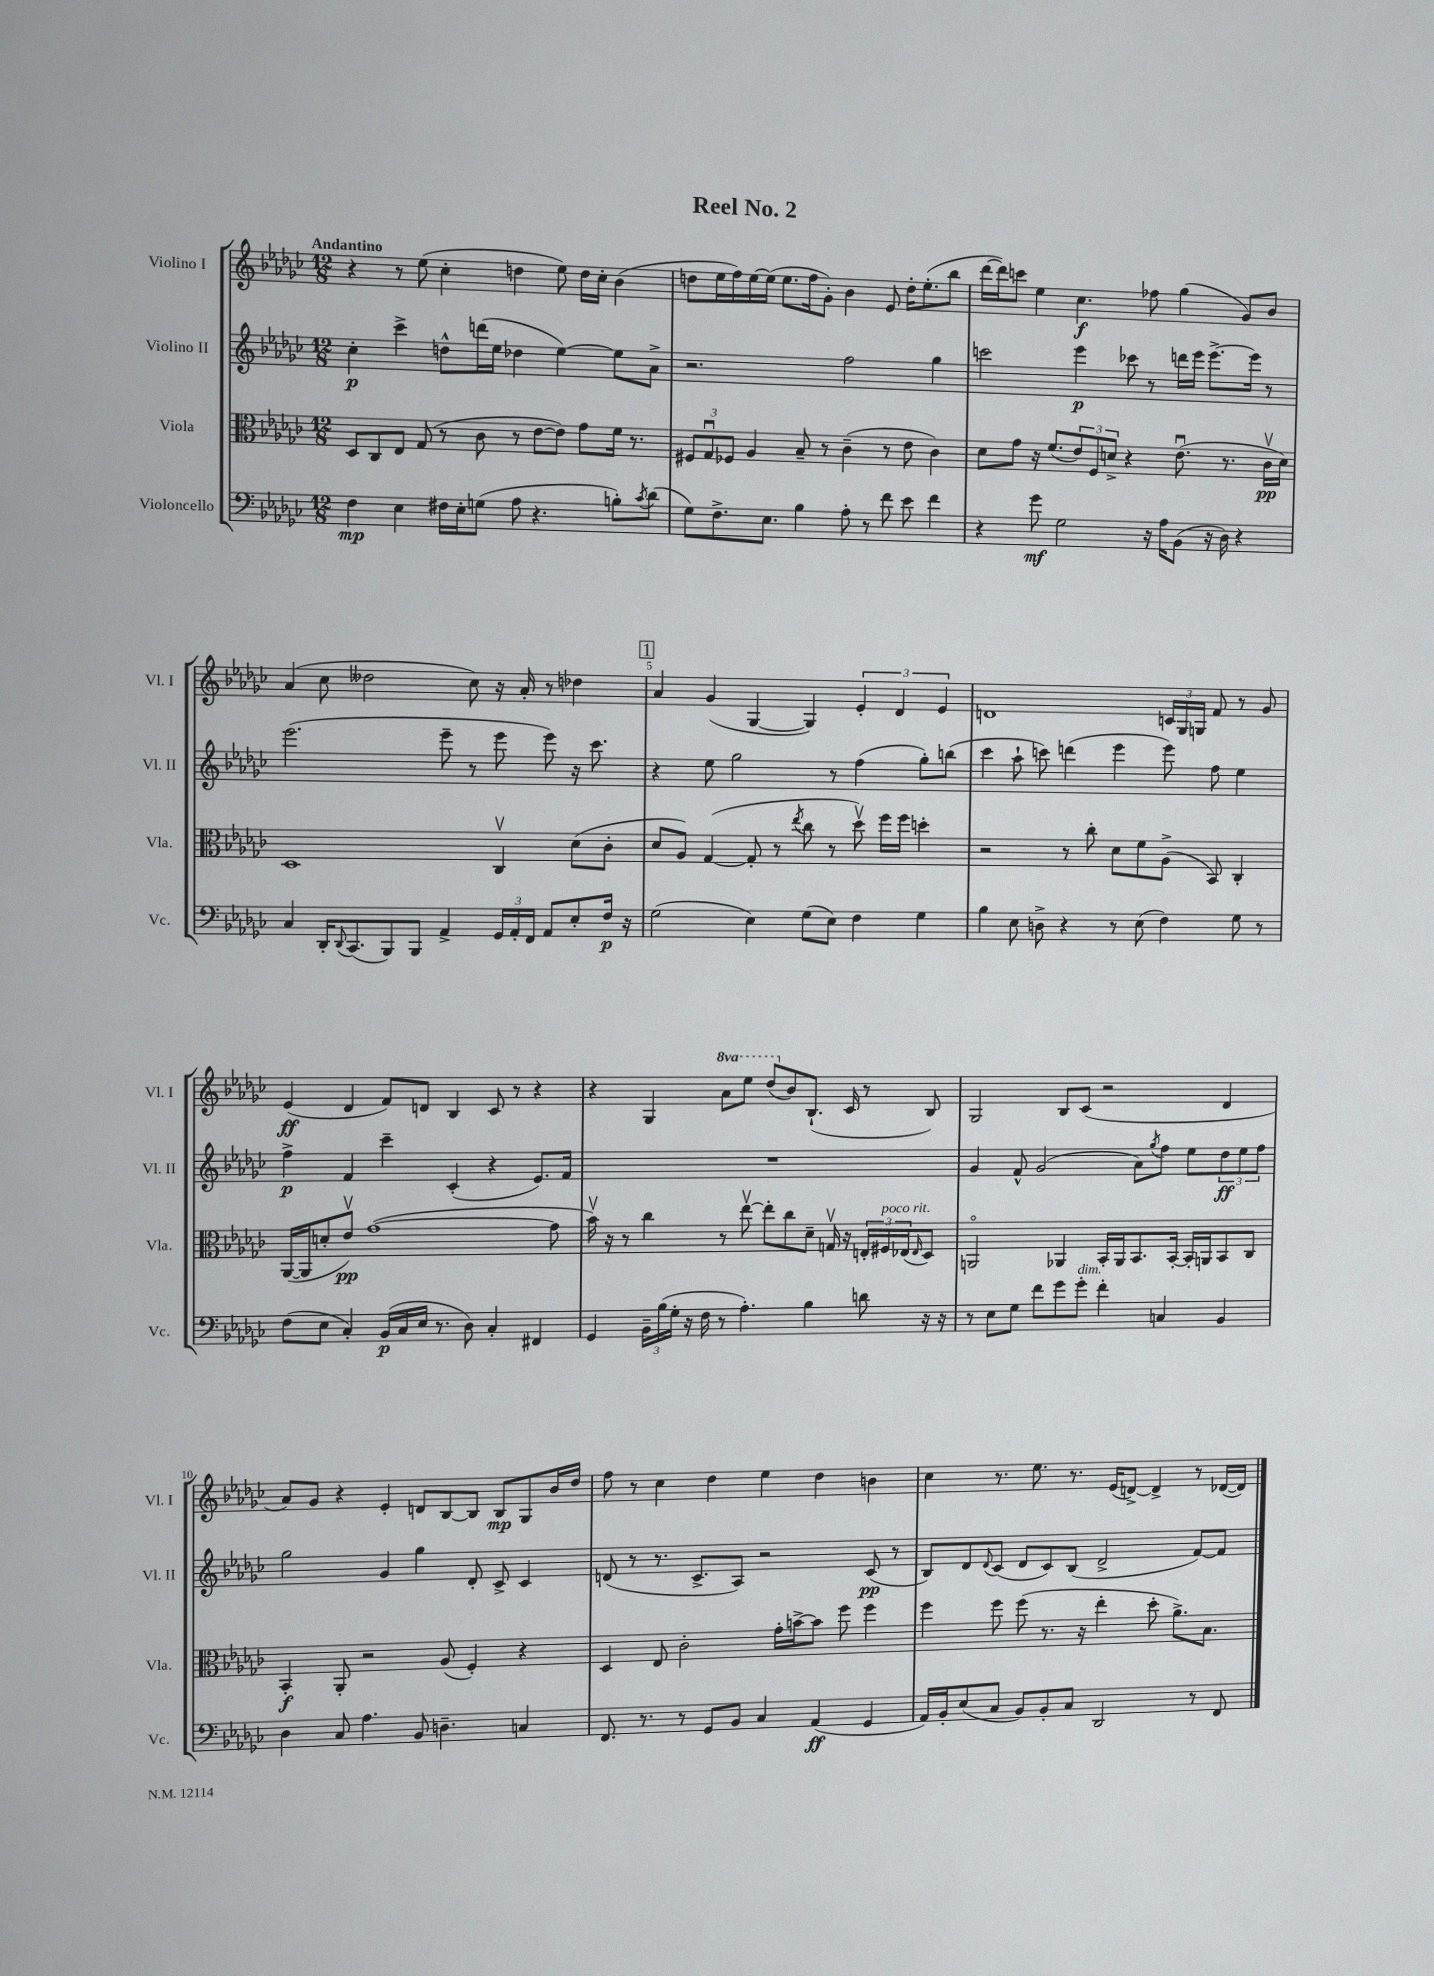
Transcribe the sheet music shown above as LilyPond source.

\header { title = "Reel No. 2" }
<<
\new StaffGroup <<
\new Staff = "s0" \with { instrumentName = "Violino I" shortInstrumentName = "Vl. I" } {
    \clef treble \key ges \major \numericTimeSignature \time 12/8 \set Staff.ottavationMarkups = #ottavation-simple-ordinals \tempo "Andantino"
    r4 r8 ees''8( ces''4-. d''4 ees''8) d''16 ces''16-. bes'4( |
    d''8 ees''16 f''16) ees''16~ ees''16( ees''8. f''16 ges'8-.) bes'4 ees'8 d''16-. ees''8.-.( bes''8 |
    des'''16~ des'''16) c'''8 ees''4 ces''4.\f fes''8 ges''4( ges'8) bes'8 |
    aes'4( ces''8 deses''2 ces''8) r16 aes'16-. r8 des''4 |
    \mark \markup { \box "1" } aes'4 ges'4( ges4~ ges4) \tuplet 3/2 { ees'4-. des'4 ees'4 } |
    d'1 \tuplet 3/2 { c'16 ges16 g16 } f'8 r8 ges'8 |
    ees'4\ff( des'4 f'8) d'8 bes4 ces'8 r8 r4 |
    r4 ges4 \ottava #1 aes''8 ees'''8 des'''8( \ottava #0 bes'8) bes8.-!( ces'16 r8 bes8) |
    ges2 bes8 ces'8( r2 des'4 |
    aes'8) ges'8 r4 ees'4-. d'8 bes8~ bes8 bes8\mp ges8 bes'16 des''16 |
    f''8 r8 ces''4 des''4 ees''4 des''4 b'4 |
    ces''4 r8. ees''8. r8. ees'16( d'8~->) d'4-> r8 des'16~( des'16) \bar "|." |
}
\new Staff = "s1" \with { instrumentName = "Violino II" shortInstrumentName = "Vl. II" } {
    \clef treble \key ges \major \numericTimeSignature \time 12/8
    ces''4-.\p ces'''4-> d''8-^ d'''16( ees''16 des''4 ees''4~) ees''8 aes'8-> |
    r2. f''2 ges''4 |
    c'''2 ees'''4\p ces'''8 r8 d'''16 ees'''16 ees'''8.~-> ees'''16 r8 |
    ees'''2.( ees'''8-- r8 ees'''8 ees'''8) r16 ces'''8. |
    \mark \markup { \box "1" } r4 ees''8 ges''2 r8 f''4( ges''8-.) b''8( |
    ces'''4 aes''8-! c'''8) d'''4( ees'''4 ees'''8) f''8 ees''4 |
    f''4->\p f'4 ces'''4-- ces'4-.( r4 ees'8.) f'16 |
    R1. |
    ges'4 f'8-^ ges'2( aes'8) \acciaccatura { ges''8 } f''8 ees''8 \tuplet 3/2 { des''8\ff ees''8 f''8 } |
    ges''2 ges'4 ges''4 des'8-. ces'8-> ces'4 |
    d'8( r8 r8. ces'8.-> aes8) r2 ces'8\pp( r8 |
    bes8) des'8 \appoggiatura { des'8 } ces'8( des'8 ces'8) bes8( des'2-> f'8~) f'8 \bar "|." |
}
\new Staff = "s2" \with { instrumentName = "Viola" shortInstrumentName = "Vla." } {
    \clef alto \key ges \major \numericTimeSignature \time 12/8
    des8 ces8 ees8 ges8( r8 ces'8 r8 ees'8~ ees'8) ges'8 f'16 r8. |
    \tuplet 3/2 { fis8 ges8\downbow fes8 } aes4 bes8-- r8 ces'4--( r8 ees'8 ces'4) |
    des'8 ges'8 r16 f'8.( \tuplet 3/2 { ees'8) f8 d'8-> } r4 ees'8.\downbow( r8. ces'16\upbow\pp d'16) |
    des1 ces4\upbow des'8( ces'8-. |
    \mark \markup { \box "1" } des'8 aes8) ges4~( ges8-. r8 \acciaccatura { ees''8 } ces''8 r8 des''8\upbow) f''16 f''16 d''4-. |
    r2 r8 ces''8-. des'8 f'8 aes8->( bes,8) ces4-. |
    aes,16~( aes,16 d'8-. ees'8\upbow\pp) ges'1~( ges'8 |
    bes'16\upbow) r16 r8 ces''4 r8 ees''8~\upbow ees''8-. ces''8 des'8-- g16\upbow r16 \tuplet 3/2 { e16-. fis16^\markup { \italic "poco rit." } ees16( } \grace { ees16 } des8) |
    a,2\flageolet aes,4 bes,16-. aes,16 bes,8. bes,16~-. bes,16-. a,16 bes,8 ces8 |
    bes,4-.\f aes,8-. r2 aes8( f4-.) r4 |
    des4 ees8 ces'2-. ges'16-. b'16~-> b'8 f''8 f''4 |
    f''4 f''8 f''8( r8. r16 ees''4-. des''8-. aes'8.->) bes8. \bar "|." |
}
\new Staff = "s3" \with { instrumentName = "Violoncello" shortInstrumentName = "Vc." } {
    \clef bass \key ges \major \numericTimeSignature \time 12/8
    f4\mp ees4 fis16 ees16-. g8( aes8 r4. b8-.) \acciaccatura { ces'8 } des'8( |
    ges8) f8.-> ees8. bes4 aes8-. r8 f'8 ees'8 f'4 |
    r4 ges'8\mf ges2 r16 aes16 bes,8( r16 des16) r4 |
    ces4 des,16-. \appoggiatura { des,8 } ces,8.( bes,,8) bes,,8 aes,4-> \tuplet 3/2 { ges,16 aes,16-. f,16 } aes,8 ees8-. f16\p r16 |
    \mark \markup { \box "1" } ges2( ees4) ges8( ees8) f4 ges4 |
    bes4 ees8 d8-> r4 r8 ees8( f4) ges8 r8 |
    f8( ees8 ces4-.) bes,16\p( ces16 ees16 r8. des8) ces4-. fis,4 |
    ges,4 \tuplet 3/2 { bes,16-- bes16( ges16-. } r16 f16 r8 aes4.-.) bes4 d'8 r16 r16 |
    r8 ees8 ges8 f'8 ges'8 ges'8-.^\markup { \italic "dim." } f'4-. c4 bes,4 |
    des4 ces8 aes4. bes,8 d4.-- c4 |
    f,8. r8. r8 ges,8 bes,8 ces4 aes,4\ff( ges,4 |
    aes,16) bes,16-. ees8( ces8 bes,8) bes,8-. ces8 des,2 r8 f,8 \bar "|." |
}
>>
>>
\layout { \context { \Score \override BarNumber.break-visibility = ##(#f #t #t) barNumberVisibility = #(every-nth-bar-number-visible 5) } }
